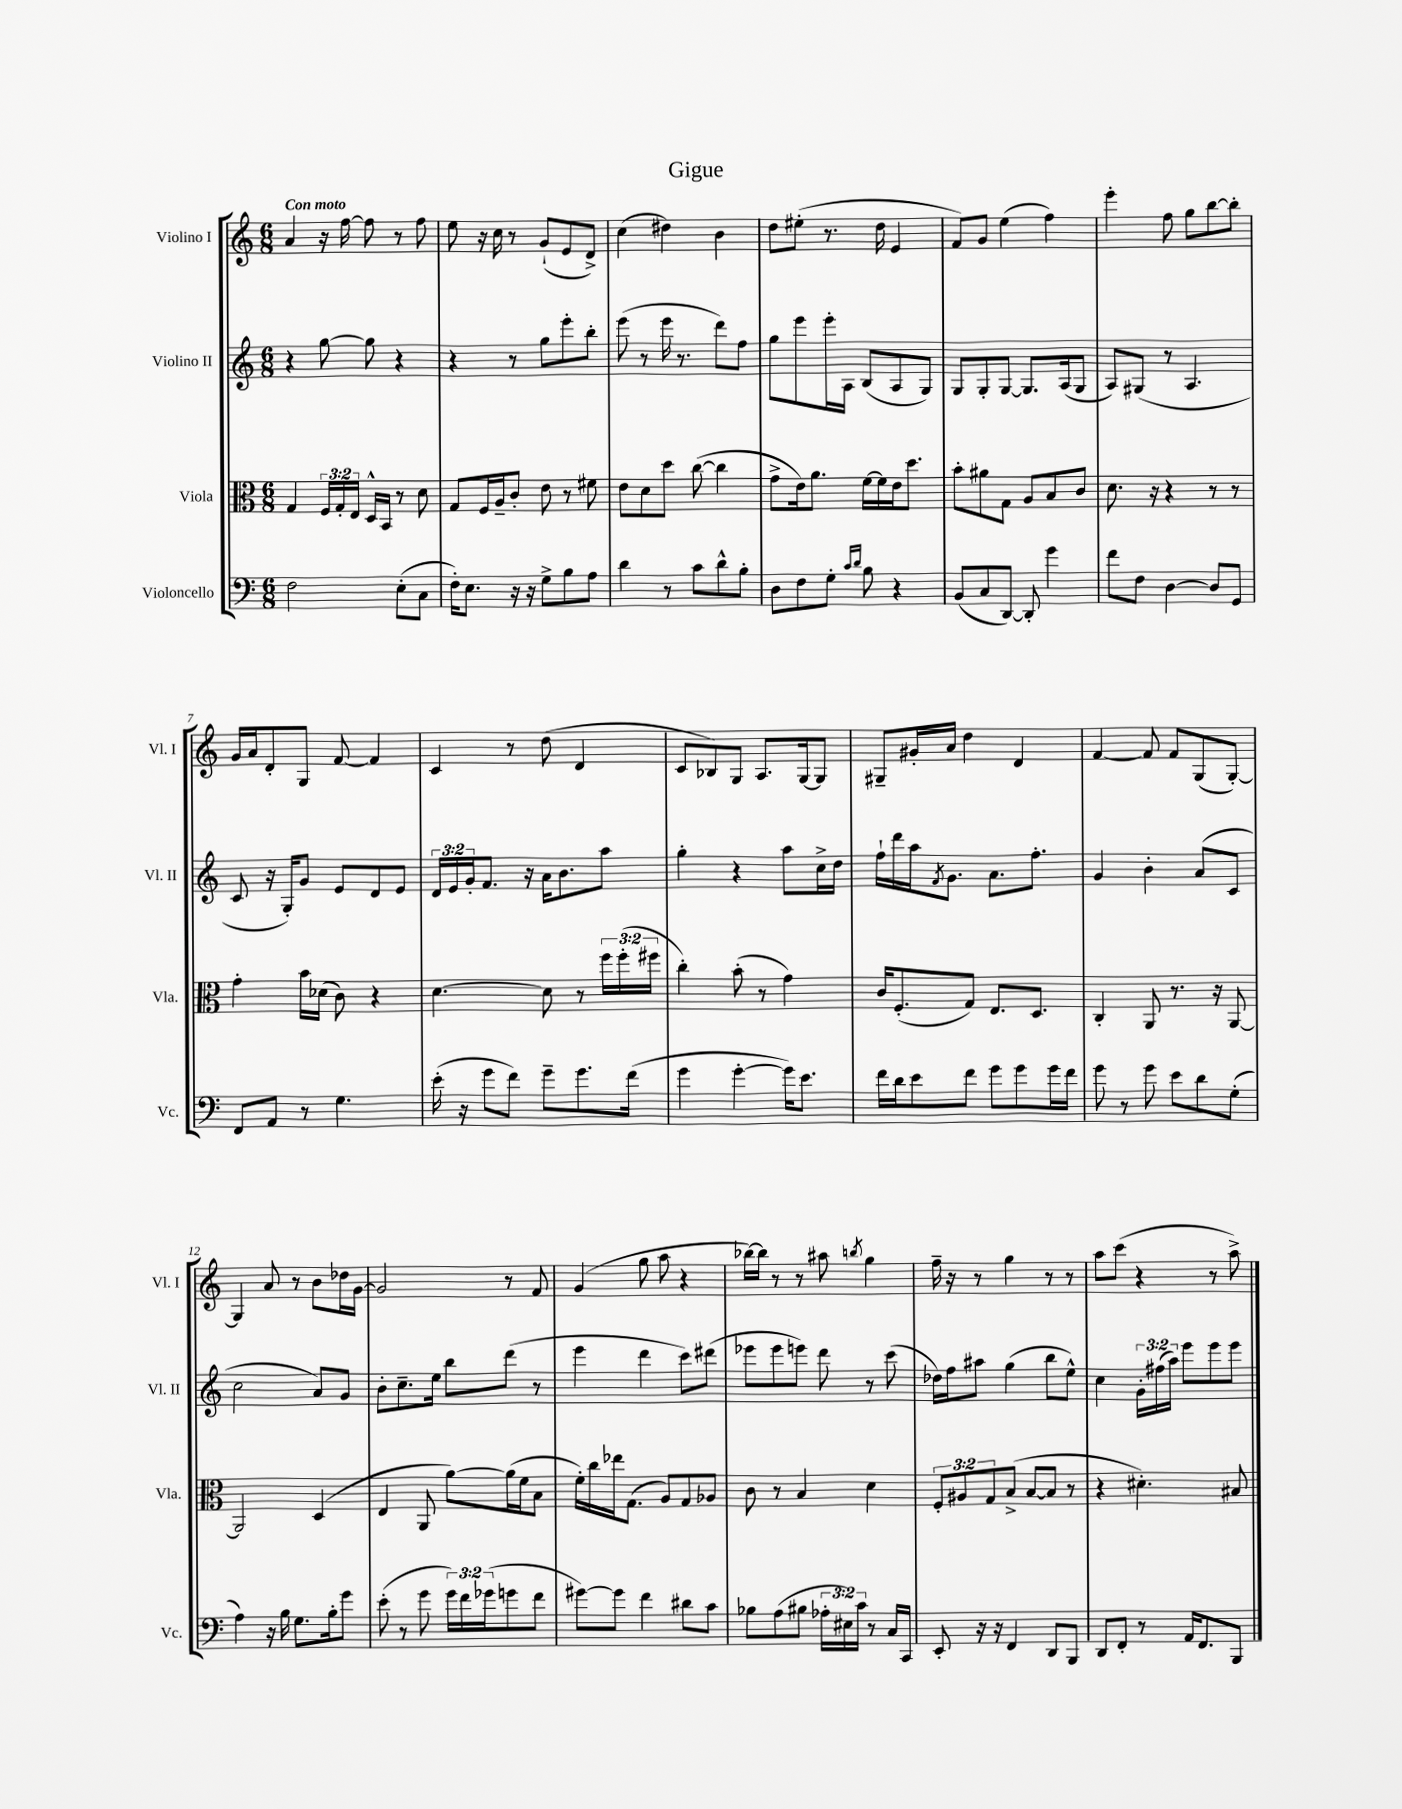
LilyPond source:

\header { title = "Gigue" }
<<
\new StaffGroup <<
\new Staff = "s0" \with { instrumentName = "Violino I" shortInstrumentName = "Vl. I" } {
    \clef treble \key c \major \numericTimeSignature \time 6/8 \tempo "Con moto"
    a'4 r16 f''16~ f''8 r8 f''8 |
    e''8 r16 c''16 r8 g'8-!( e'8 d'8->) |
    c''4( dis''4) b'4 |
    d''8 eis''8-.( r8. d''16 e'4 |
    f'8) g'8 e''4( f''4) |
    e'''4-. f''8 g''8 b''8~ b''8-. |
    g'16 a'16 d'8-. g8 f'8~ f'4 |
    c'4 r8 d''8( d'4 |
    c'8 bes8) g8 a8. g16~ g8 |
    gis8-- gis'16-. a'16 d''4 d'4 |
    f'4~ f'8 f'8 g8( g8~-.) |
    g4 a'8 r8 b'8 des''16 g'16~ |
    g'2 r8 f'8 |
    g'4( g''8 a''8 r4 |
    bes''16~) bes''16 r8 r8 ais''8 \acciaccatura { b''8 } g''4 |
    f''16-- r16 r8 g''4 r8 r8 |
    a''8 c'''8( r4 r8 a''8->) \bar "|." |
}
\new Staff = "s1" \with { instrumentName = "Violino II" shortInstrumentName = "Vl. II" } {
    \clef treble \key c \major \numericTimeSignature \time 6/8 \override Staff.TupletNumber.text = #tuplet-number::calc-fraction-text
    r4 g''8~ g''8 r4 |
    r4 r8 g''8 e'''8-. b''8-. |
    e'''8( r8 e'''16 r8. d'''8) f''8 |
    g''8 e'''8 e'''16-. a16 b8( a8 g8) |
    g8 g8-. g8~ g8. a16( g8 |
    a8) gis8( r8 a4. |
    c'8 r16 g16-.) g'8 e'8 d'8 e'8 |
    \tuplet 3/2 { d'16 e'16 g'16-. } f'8. r16 a'16 b'8. a''8 |
    g''4-. r4 a''8 c''16-> d''16 |
    f''16-! d'''16 a''16 \acciaccatura { f'8 } g'8. a'8. f''8.-. |
    g'4 b'4-. a'8( c'8 |
    c''2 a'8) g'8 |
    b'8-. c''8.-- e''16 b''8 d'''8( r8 |
    e'''4 d'''4 c'''8) dis'''8( |
    ees'''8 ees'''8 e'''8) d'''8 r8 c'''8( |
    des''16) f''16 ais''8 g''4( b''8 e''8-^) |
    c''4 \tuplet 3/2 { g'16-. fis''16( a''16) } e'''8 e'''8 e'''8 \bar "|." |
}
\new Staff = "s2" \with { instrumentName = "Viola" shortInstrumentName = "Vla." } {
    \clef alto \key c \major \numericTimeSignature \time 6/8 \override Staff.TupletNumber.text = #tuplet-number::calc-fraction-text
    g4 \tuplet 3/2 { f16 g16-. e16 } d16-^ b,16 r8 d'8 |
    g8 f16 a16-- c'8-. e'8 r8 fis'8 |
    e'8 d'8 d''8 c''8~( c''4 |
    g'8-> e'16) a'8. f'16~ f'16 e'16 d''8. |
    b'8-. ais'8 g8 a8 b8 c'8 |
    d'8. r16 r4 r8 r8 |
    g'4-. b'16 des'16( c'8) r4 |
    d'4.~ d'8 r8 \tuplet 3/2 { f''16 f''16-.( fis''16 } |
    c''4-.) b'8-.( r8 g'4) |
    c'16 f8.-.( g8) e8. d8. |
    c4-. a,8 r8. r16 a,8~ |
    a,2 d4( |
    e4 a,8 a'8~) a'16( f'16 b8 |
    f'16-.) c''16 ees''16 g8.( a8) g8 aes8 |
    c'8 r8 b4 d'4 |
    \tuplet 3/2 { f8-. ais8 g8 } b8->( b8~ b8 r8 |
    r4 dis'4.-.) bis8 \bar "|." |
}
\new Staff = "s3" \with { instrumentName = "Violoncello" shortInstrumentName = "Vc." } {
    \clef bass \key c \major \numericTimeSignature \time 6/8 \override Staff.TupletNumber.text = #tuplet-number::calc-fraction-text
    f2 e8-.( c8 |
    f16-.) e8. r16 r16 g8-> b8 a8 |
    d'4 r8 c'8 d'8-^ b8-. |
    d8 f8 g8-. \grace { c'16 d'16 } b8 r4 |
    b,8( c8 d,8~) d,8-. g'4 |
    f'8 f8 d4~ d8 g,8 |
    f,8 a,8 r8 g4. |
    e'16-.( r16 g'8 f'8) g'8-- g'8. f'16( |
    g'4 g'4~-. g'16) e'8. |
    f'16 d'16 e'8 f'8 g'8 g'8 g'16 f'16 |
    g'8 r8 g'8 e'8 d'8 g8-.( |
    a4) r16 b16 g8. b16-. g'8 |
    e'8-.( r8 g'8 \tuplet 3/2 { g'16) f'16 ges'16( } g'8 f'8 |
    gis'8~) gis'8 f'4 dis'8 c'8 |
    bes8 a8( bis8 \tuplet 3/2 { aes16-. eis16) c'16 } r8 c16 c,16 |
    e,8-. r16 r16 f,4 d,8 b,,8 |
    d,8 f,8-. r8 a,16 f,8. b,,8 \bar "|." |
}
>>
>>
